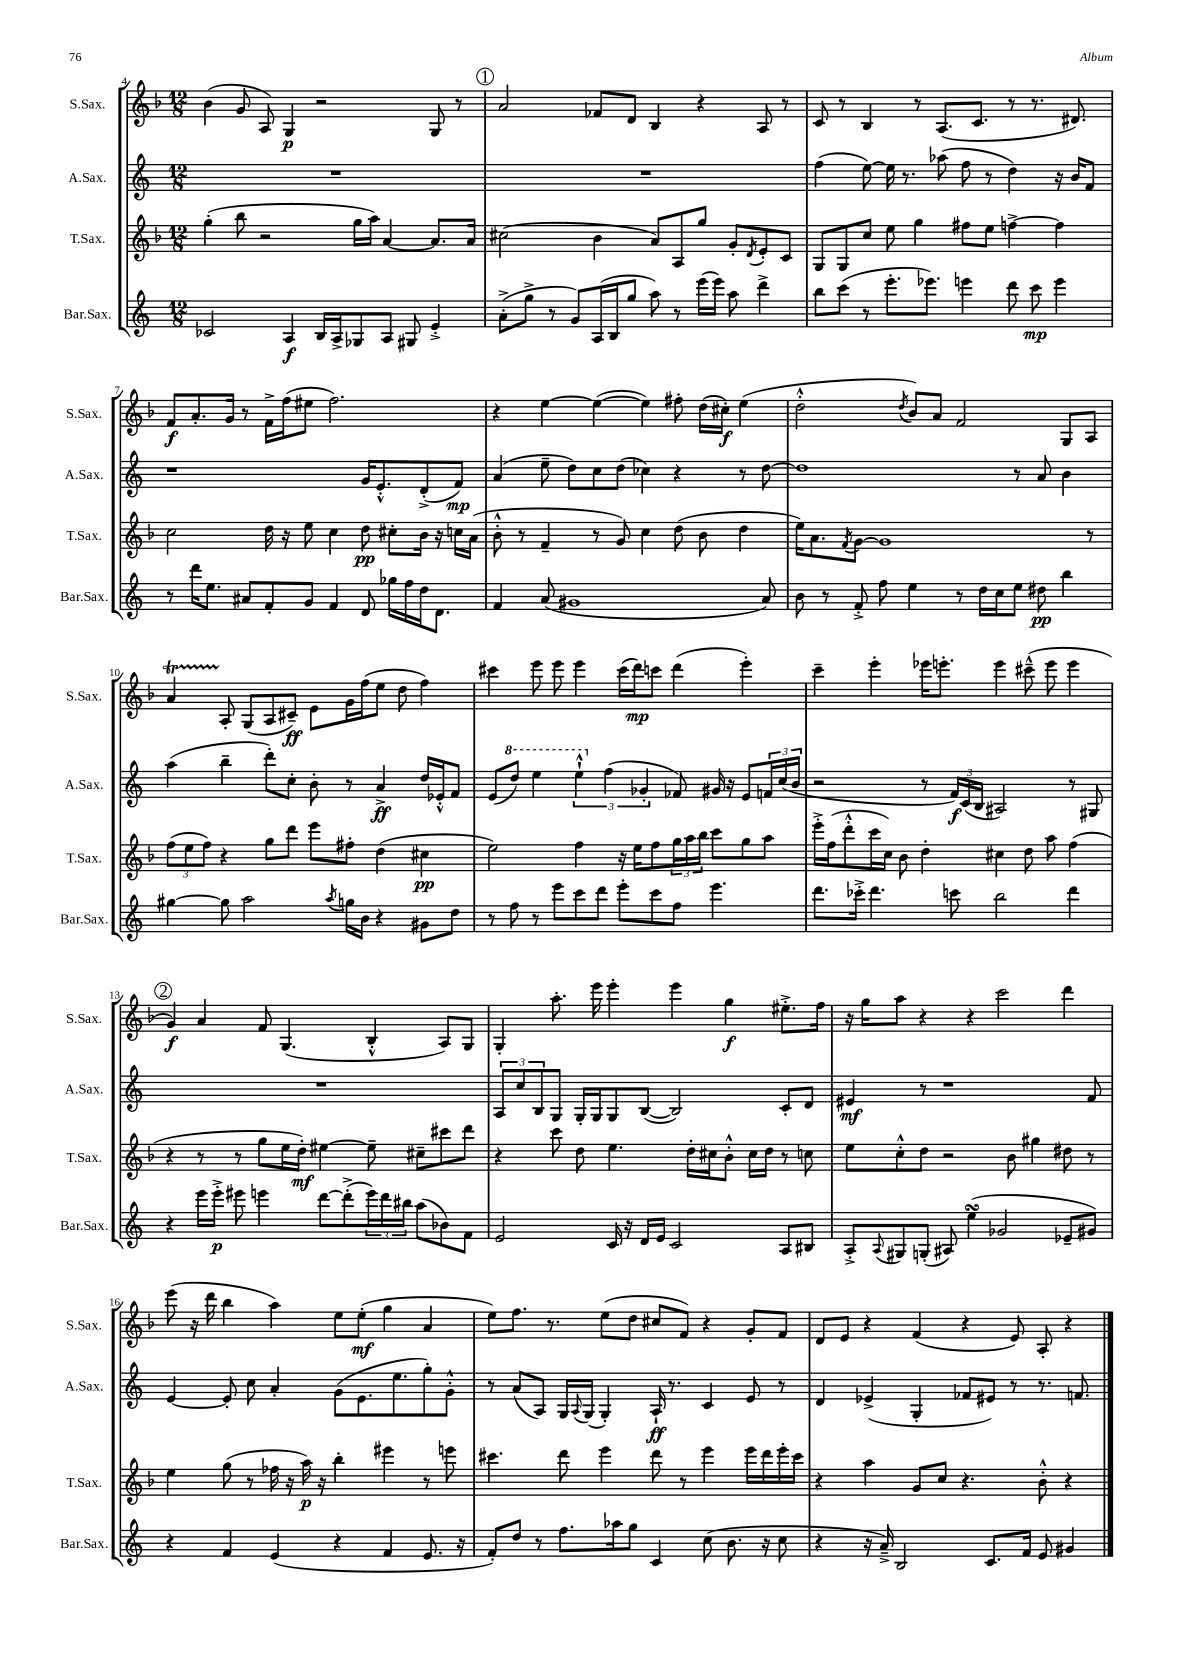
<<
\new StaffGroup <<
\new Staff = "s0" \with { instrumentName = "S.Sax." shortInstrumentName = "S.Sax." } {
    \clef treble \key f \major \numericTimeSignature \time 12/8
    bes'4( g'8 a8) g4\p r2 g8 r8 |
    \mark \markup { \circle "1" } a'2 fes'8 d'8 bes4 r4 a8 r8 |
    c'8 r8 bes4 r8 a8.( c'8. r8 r8. dis'8.) |
    f'8\f a'8.-. g'16 r8 f'16-> f''16( eis''8 f''2.) |
    r4 e''4~ e''4~( e''4) fis''8-. d''16( cis''16-.\f) e''4( |
    d''2-.-^ \acciaccatura { d''8 } bes'8) a'8 f'2 g8 a8 |
    a'4\startTrillSpan a8-.\stopTrillSpan g8( a8 cis'8--\ff) e'8 g'16 f''16( e''8 d''8 f''4) |
    cis'''4 e'''8 e'''8 e'''4 cis'''16( d'''16\mp) c'''8 d'''4( e'''4-.) |
    c'''4-- e'''4-. ees'''16 e'''8.-. e'''4 cis'''8---^( e'''8 e'''4 |
    \mark \markup { \circle "2" } g'4\f) a'4 f'8 g4.( bes4-.-^ a8) g8 |
    g4-. a''8.-. e'''16 e'''4-. e'''4 g''4\f eis''8.-.-> f''16 |
    r16 g''16 a''8 r4 r4 c'''2 d'''4 |
    e'''8( r16 d'''16 bes''4 a''4) e''8 e''8-.\mf( g''4 a'4 |
    e''8) f''8. r8. e''8( d''8 cis''8 f'8) r4 g'8-. f'8 |
    d'8 e'8 r4 f'4( r4 e'8) a8-. r4 \bar "|." |
}
\new Staff = "s1" \with { instrumentName = "A.Sax." shortInstrumentName = "A.Sax." } {
    \clef treble \key c \major \numericTimeSignature \time 12/8
    R1. |
    \mark \markup { \circle "1" } R1. |
    f''4( e''8~) e''16 r8. aes''8( f''8 r8 d''4) r16 b'16 f'8 |
    r1 g'16 e'8.-.-^ d'8-.->( f'8\mp) |
    a'4( e''8-- d''8) c''8 d''8( ces''4) r4 r8 d''8~ |
    d''1 r8 a'8 b'4 |
    a''4( b''4-- d'''8-.) c''8-. b'8-. r8 a'4->\ff d''16 ees'16-.-^ f'8 |
    e'8( \ottava #1 d'''8) e'''4 \tuplet 3/2 { e'''4-!-^ \ottava #0 f''4( ges'4-. } fes'8) gis'16 r16 e'8 \tuplet 3/2 { f'16 c''16( b'16 } |
    r2 r8 \tuplet 3/2 { f'16\f) c'16( b16 } ais2) r8 gis8 |
    \mark \markup { \circle "2" } R1. |
    \tuplet 3/2 { a8 c''8 b8 } g8 g16-. g16 g8 b8~( b2) c'8-. d'8 |
    eis'4\mf r8 r1 f'8 |
    e'4~ e'8-. c''8 a'4-. g'8( e'8. e''8. g''8-.) g'8-.-^ |
    r8 a'8( a8) g16 \appoggiatura { a8 } g16( g4-.) a16-!\ff r8. c'4 e'8 r8 |
    d'4 ees'4->( g4-. fes'8 eis'8) r8 r8. f'8. \bar "|." |
}
\new Staff = "s2" \with { instrumentName = "T.Sax." shortInstrumentName = "T.Sax." } {
    \clef treble \key f \major \numericTimeSignature \time 12/8
    g''4-.( bes''8 r2 g''16 a''16) a'4~ a'8. a'16 |
    \mark \markup { \circle "1" } cis''2( bes'4 a'8) a8 g''8 g'8-. \acciaccatura { d'8 } e'8-. c'8 |
    g8 g8 c''8 e''8 g''4 fis''8 e''8 f''4~-> f''4 |
    c''2 d''16 r16 e''8 c''4 d''8\pp cis''8-. bes'16 r16 c''16 a'16( |
    bes'8-.-^ r8 f'4-- r8 g'8) c''4 d''8( bes'8 d''4 |
    e''16) a'8. \acciaccatura { f'8 } g'8~ g'1 r8 |
    \tuplet 3/2 { f''8( e''8 f''8) } r4 g''8 d'''8 e'''8 fis''8-. d''4( cis''4\pp |
    e''2) f''4 r16 e''16 f''8 \tuplet 3/2 { g''16 a''16 bes''16 } c'''8 g''8 a''8 |
    e'''16-.-> f''16( d'''8-.-^ c'''16 c''16) bes'8 d''4-. cis''4 d''8 a''8 f''4( |
    \mark \markup { \circle "2" } r4 r8 r8 g''8 e''16 d''16-.\mf) eis''4~ eis''8-- cis''8-- cis'''8 d'''8 |
    r4 c'''8 d''8 e''4. d''16-. cis''16 bes'8-.-^ cis''16 d''16 r8 c''8 |
    e''8 c''8-.-^ d''8 r2 bes'8 gis''4 dis''8 r8 |
    e''4 g''8( r8 fes''16 r16 a''16\p) r16 bes''4-. eis'''4 r8 e'''8 |
    cis'''4. d'''8 e'''4 d'''8 r8 e'''4 e'''16 d'''16 e'''16-. cis'''16 |
    r4 a''4 g'8 c''8 r4. bes'8-.-^ r4 \bar "|." |
}
\new Staff = "s3" \with { instrumentName = "Bar.Sax." shortInstrumentName = "Bar.Sax." } {
    \clef treble \key c \major \numericTimeSignature \time 12/8
    ces'2 a4\f b16 a16-> ges8 a8 gis8 e'4-.-> |
    \mark \markup { \circle "1" } a'8-.->( g''8-> r8 g'8) a16( b16 g''8 a''8) r8 e'''16( e'''16) a''8 d'''4-> |
    b''8 c'''8( r8 e'''8.-. ees'''8.) e'''4 d'''8 c'''8\mp e'''4 |
    r8 d'''16 e''8. ais'8 f'8-. g'8 f'4 d'8 ges''16 f''16 d''16 d'8. |
    f'4 a'8( gis'1 a'8) |
    b'8 r8 f'8-.-> f''8 e''4 r8 d''16 c''16 e''8 dis''8\pp b''4 |
    gis''4~ gis''8 a''2 \acciaccatura { a''8 } g''16 b'16 r4 gis'8 d''8 |
    r8 f''8 r8 e'''8 c'''8 d'''8 e'''8-. c'''8 f''8 e'''4. |
    d'''8. ces'''16-.-> d'''4. c'''8 b''2 d'''4 |
    \mark \markup { \circle "2" } r4 e'''16 e'''16-.->\p eis'''8 e'''4 d'''8~ d'''8-.->( \tuplet 3/2 { e'''16) d'''16 bis''16 } a''8( bes'8) f'8 |
    e'2 c'16 r16 d'16 e'16 c'2 a8 bis8 |
    a8-.-> \appoggiatura { a8 } gis8 g8-.( ais8) e''4\turn( ges'2 ees'8-- gis'8) |
    r4 f'4 e'4( r4 f'4 e'8. r16 |
    f'8-.) d''8 r8 f''8. aes''16 g''8 c'4 c''8( b'8. r16 c''8 |
    r4 r16 a'16--->) b2 c'8. f'16 e'8 gis'4 \bar "|." |
}
>>
>>
\layout { \context { \Score currentBarNumber = #4 } }
